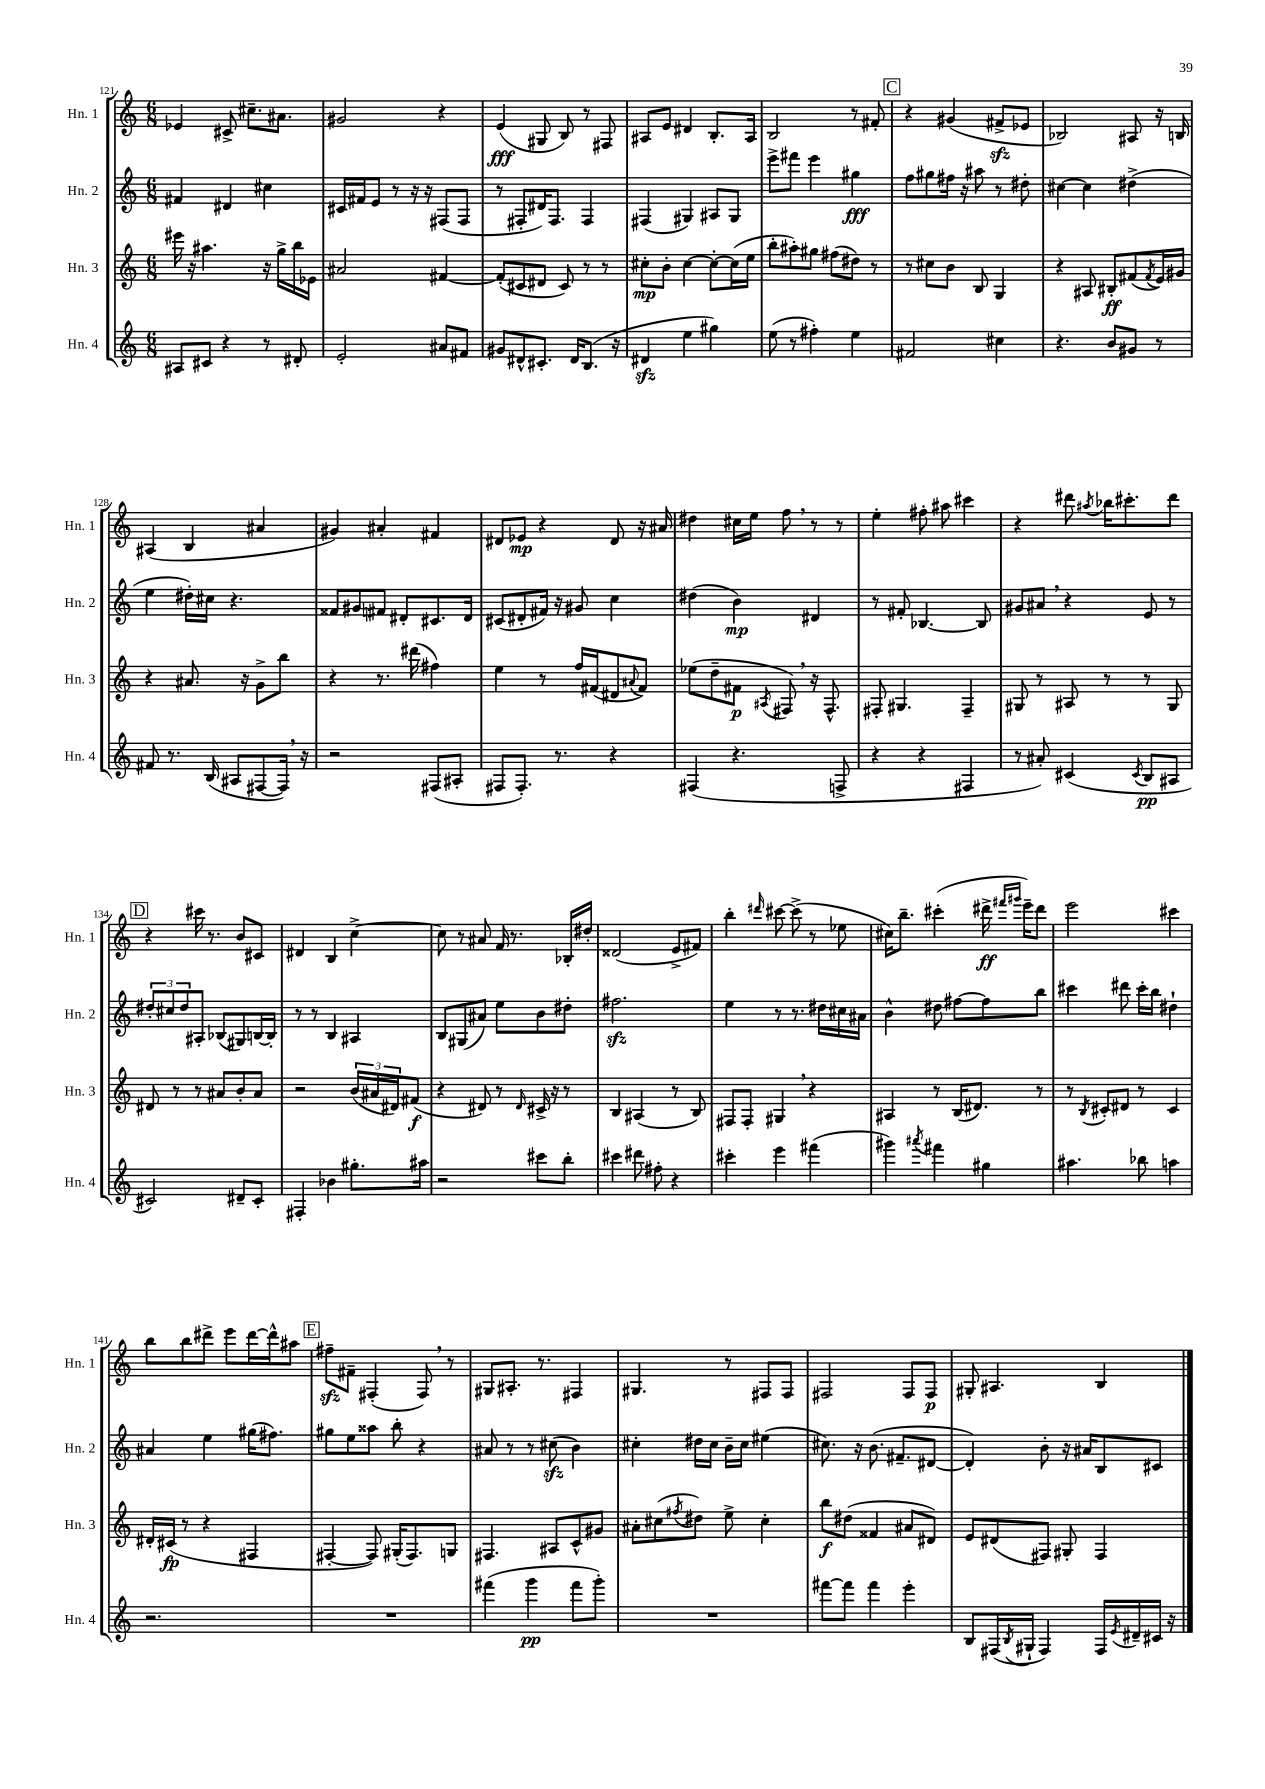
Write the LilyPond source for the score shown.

<<
\new StaffGroup <<
\new Staff = "s0" \with { instrumentName = "Hn. 1" shortInstrumentName = "Hn. 1" } {
    \clef treble \key c \major \numericTimeSignature \time 6/8
    ees'4 cis'8-> cis''8.-- ais'8. |
    gis'2 r4 |
    e'4\fff( gis8 b8) r8 fis8 |
    ais8 e'8 dis'4 b8.-. ais16 |
    b2 r8 fis'8-. |
    \mark \markup { \box "C" } r4 gis'4( fis'8->\sfz ees'8 |
    bes2) ais8 r16 b16 |
    ais4( b4 ais'4 |
    gis'4) ais'4-. fis'4 |
    dis'8 ees'8\mp r4 dis'8 r16 ais'16 |
    dis''4 cis''16 e''16 f''8 \breathe r8 r8 |
    e''4-. fis''8-. ais''8 cis'''4 |
    r4 dis'''8 \acciaccatura { ais''8 } bes''16 cis'''8.-. dis'''8 |
    \mark \markup { \box "D" } r4 cis'''16 r8. b'8 cis'8 |
    dis'4 b4 c''4~-> |
    c''8 r8 ais'8 f'16 r8. bes16-. dis''16-. |
    disis'2( e'8-> fis'8) |
    b''4-. \grace { dis'''16 } cis'''8~ cis'''8->( r8 ees''8 |
    cis''16) b''8.-- cis'''4-.( dis'''16->\ff \grace { fis'''16 gis'''16 } e'''16--) dis'''8 |
    e'''2 cis'''4 |
    b''8 b''8 dis'''8-> e'''8 dis'''16~ dis'''16-^ ais''8 |
    \mark \markup { \box "E" } fis''8--\sfz fis'8-- fis4-.( fis8) \breathe r8 |
    gis8 ais8.-. r8. fis4 |
    gis4. r8 fis8 fis8 |
    fis2 fis8 fis8\p |
    gis8-. ais4. b4 \bar "|." |
}
\new Staff = "s1" \with { instrumentName = "Hn. 2" shortInstrumentName = "Hn. 2" } {
    \clef treble \key c \major \numericTimeSignature \time 6/8
    fis'4 dis'4 cis''4 |
    cis'16 fis'16 e'8 r8 r16 r16 fis8( fis8 |
    r8 fis8-. dis'16) fis8. fis4 |
    fis4( gis4) ais8 gis8 |
    e'''8-> fis'''8 e'''4 gis''4\fff |
    \mark \markup { \box "C" } f''8 gis''8 fis''16 r16 ais''8 r8 dis''8-. |
    cis''4~ cis''4 dis''4->( |
    e''4 dis''16-.) cis''16 r4. |
    fisis'8 gis'8 fis'8 dis'8-. cis'8. dis'16 |
    cis'8( dis'8-. fis'16) r16 gis'8 c''4 |
    dis''4( b'4\mp) dis'4 |
    r8 fis'8-. bes4.~ bes8 |
    gis'8 ais'8 \breathe r4 e'8 r8 |
    \mark \markup { \box "D" } \tuplet 3/2 { dis''8-. cis''8 dis''8 } ais8-. bes8( gis8) b16~ b16-. |
    r8 r8 b4 ais4 |
    b8 gis8( ais'8) e''8 b'8 dis''8-. |
    fis''2.\sfz |
    e''4 r8 r8. dis''16 cis''16 ais'16 |
    b'4-^ dis''8 fis''8~ fis''8 b''8 |
    cis'''4 dis'''8 cis'''16-. b''16 dis''4-! |
    ais'4 e''4 gis''16( fis''8.) |
    \mark \markup { \box "E" } gis''8 e''8 aisis''8 b''8-. r4 |
    ais'8 r8 r8 cis''8\sfz( b'4) |
    cis''4-. dis''16 cis''16 b'16-- cis''16 eis''4( |
    cis''8.) r16 b'8.( fis'8.-- dis'8~ |
    dis'4-.) b'8-. r16 ais'16 b8 cis'8 \bar "|." |
}
\new Staff = "s2" \with { instrumentName = "Hn. 3" shortInstrumentName = "Hn. 3" } {
    \clef treble \key c \major \numericTimeSignature \time 6/8
    eis'''16 r16 ais''4. r16 g''16-> b''16 ees'16 |
    ais'2 fis'4~ |
    fis'8-.( cis'8 dis'8 cis'8) r8 r8 |
    cis''8-.\mp b'8-. cis''4~ cis''8~-. cis''16( e''16 |
    b''8-. ais''8-.) gis''8 fis''8( dis''8) r8 |
    \mark \markup { \box "C" } r8 cis''8 b'8 b8 g4 |
    r4 ais8 bis8-.\ff fis'8( \acciaccatura { fis'8 } e'16) gis'16 |
    r4 ais'8. r16 g'8-> b''8 |
    r4 r8. dis'''16( fis''4) |
    e''4 r8 f''16 fis'16( dis'8 \appoggiatura { ais'8 } fis'8) |
    ees''8( d''8-- fis'8\p \acciaccatura { ais8 } fis8) \breathe r16 fis8.-^ |
    fis8-. gis4. fis4-- |
    gis8 r8 ais8 r8 r8 gis8 |
    \mark \markup { \box "D" } dis'8 r8 r8 ais'8 b'8-. ais'8 |
    r2 \tuplet 3/2 { b'16( ais'16 dis'16) } fis'8\f( |
    r4 dis'8) r8 \grace { dis'16 } cis'16-> r16 r8 |
    b4 ais4( r8 b8) |
    fis8 fis8-. gis4 \breathe r4 |
    ais4 r8 b16( dis'8.) r8 |
    r8 \acciaccatura { b8 } cis'8-. dis'8 r8 cis'4 |
    dis'16-. cis'16\fp( r8 r4 fis4 |
    \mark \markup { \box "E" } fis4~-. fis8) gis16-.( fis8.) g8 |
    fis4. ais8 c'8-^ gis'8 |
    ais'8-. cis''8( \acciaccatura { fis''8 } dis''8) e''8-> cis''4-. |
    b''8\f dis''8( fisis'4 ais'8 dis'8) |
    e'8 dis'8( fis8) gis8-. fis4 \bar "|." |
}
\new Staff = "s3" \with { instrumentName = "Hn. 4" shortInstrumentName = "Hn. 4" } {
    \clef treble \key c \major \numericTimeSignature \time 6/8
    ais8 cis'8 r4 r8 dis'8-. |
    e'2-. ais'8 fis'8 |
    gis'8 dis'8-^ cis'8.-. dis'16 b8.( r16 |
    dis'4\sfz e''4 gis''4) |
    e''8( r8 fis''4-.) e''4 |
    \mark \markup { \box "C" } fis'2 cis''4 |
    r4. b'8 gis'8 r8 |
    fis'8 r8. b16( ais8 fis8~ fis16) \breathe r16 |
    r2 fis8( ais8-. |
    fis8 fis8.-.) r8. r4 |
    fis4( r4. f8-> |
    r4 r4 fis4 |
    r8 ais'8-.) cis'4( \acciaccatura { cis'8 } b8\pp ais8 |
    \mark \markup { \box "D" } cis'2) dis'8-- cis'8-. |
    fis4-. bes'4 gis''8.-. ais''16 |
    r2 cis'''8 b''8-. |
    cis'''4 dis'''8 fis''8-. r4 |
    cis'''4-. e'''4 fis'''4( |
    gis'''4) \acciaccatura { ais'''8 } fis'''4 gis''4 |
    ais''4. bes''8 a''4 |
    r2. |
    \mark \markup { \box "E" } R2. |
    fis'''4( g'''4\pp fis'''8 g'''8-.) |
    R2. |
    fis'''8~ fis'''8 fis'''4 e'''4-. |
    b8 fis16( \acciaccatura { b8 } gis16-! fis4) fis16 \acciaccatura { e'8 } dis'16-- cis'16 r16 \bar "|." |
}
>>
>>
\layout { \context { \Score currentBarNumber = #121 } }
